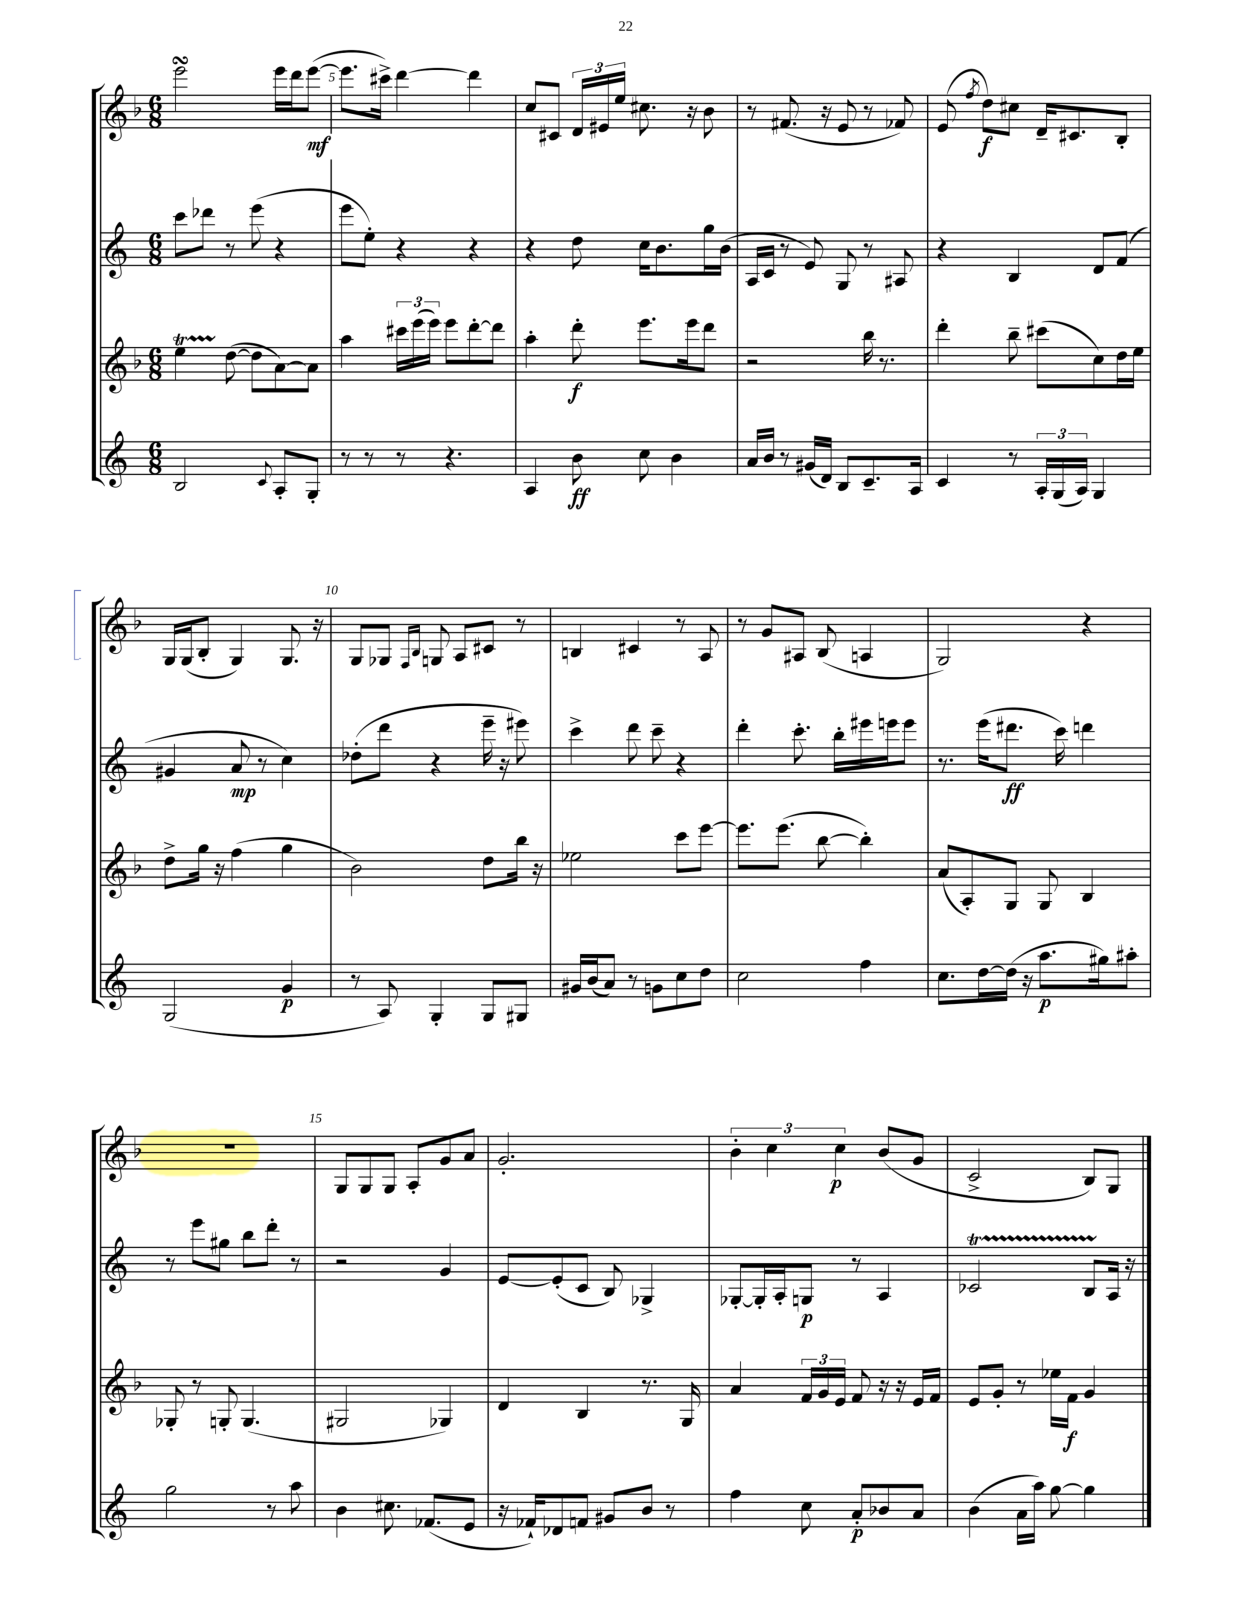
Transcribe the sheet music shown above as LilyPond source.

<<
\new StaffGroup <<
\new Staff = "s0" {
    \clef treble \key f \major \numericTimeSignature \time 6/8
    \autoBeamOff e'''2\turn e'''16[ d'''16 e'''8]~\mf( |
    e'''8.[ cis'''16]->) d'''4~ d'''4 |
    c''8[ cis'8] \tuplet 3/2 { d'16[ eis'16 e''16] } cis''8. r16 bes'8 |
    r8 fis'8.( r16 e'8 r8 fes'8) |
    e'8( \acciaccatura { f''8 } d''8[\f) cis''8] d'16[-- cis'8. bes8]-. |
    g16[ g16( bes8]-. g4) g8. r16 |
    g8[ ges8] \grace { f16[ bes16] } g8 a8[ cis'8] r8 |
    b4 cis'4 r8 a8 |
    r8 g'8[ ais8] bes8( a4 |
    g2) r4 |
    R2. |
    g8[ g8 g8] a8[-. g'8 a'8] |
    g'2.-. |
    \tuplet 3/2 { bes'4-. c''4 c''4\p } bes'8[( g'8] |
    c'2-> bes8[) g8] \bar "|." |
}
\new Staff = "s1" {
    \clef treble \key c \major \numericTimeSignature \time 6/8
    \autoBeamOff c'''8[ des'''8] r8 e'''8( r4 |
    e'''8[ e''8]-.) r4 r4 |
    r4 d''8 c''16[ b'8. g''16 b'16]( |
    a16[ c'16] r8 e'8) g8 r8 ais8 |
    r4 b4 d'8[ f'8]( |
    gis'4 a'8\mp r8 c''4) |
    des''8[-.( d'''8] r4 e'''16-- r16 eis'''8) |
    c'''4-> d'''8 c'''8-- r4 |
    d'''4-. c'''8.-. b''16[-. eis'''16 e'''16 e'''8] |
    r8. e'''16[( dis'''8.]\ff c'''16) d'''4 |
    r8 e'''8[ gis''8] b''8[ d'''8]-. r8 |
    r2 g'4 |
    e'8[~ e'8-.( c'8] b8) ges4-> |
    ges8[~-. ges16-. a16-. g8]\p r8 a4 |
    ces'2\startTrillSpan b8[ a16]\stopTrillSpan r16 \bar "|." |
}
\new Staff = "s2" {
    \clef treble \key f \major \numericTimeSignature \time 6/8
    \autoBeamOff e''4\startTrillSpan d''8~\stopTrillSpan( d''8[ a'8~) a'8] |
    a''4 \tuplet 3/2 { cis'''16[ e'''16( e'''16]) } e'''8[ d'''8~-. d'''8] |
    a''4-. d'''8-.\f e'''8.[ e'''16 d'''8] |
    r2 bes''16 r8. |
    d'''4-. bes''8-- cis'''8[( c''8) d''16 e''16] |
    d''8[-> g''16] r16 f''4( g''4 |
    bes'2) d''8[ bes''16] r16 |
    ees''2 c'''8[ e'''8]~ |
    e'''8.[ e'''8.]( bes''8~ bes''4-.) |
    a'8[( a8-.) g8] g8 bes4 |
    ges8-. r8 g8-. g4.( |
    gis2 ges4) |
    d'4 bes4 r8. g16 |
    a'4 \tuplet 3/2 { f'16[ g'16 e'16] } f'8 r16 r16 e'16[ f'16] |
    e'8[ g'8]-. r8 ees''16[ f'16]\f g'4 \bar "|." |
}
\new Staff = "s3" {
    \clef treble \key c \major \numericTimeSignature \time 6/8
    \autoBeamOff b2 \appoggiatura { c'8 } a8[-. g8]-. |
    r8 r8 r8 r4. |
    a4 b'8\ff c''8 b'4 |
    a'16[ b'16] r8 gis'16[( d'16]) b8[ c'8.-- a16] |
    c'4 r8 \tuplet 3/2 { a16[-. g16( a16]) } g4 |
    g2( g'4\p |
    r8 a8) g4-. g8[ gis8] |
    gis'16[ b'16( a'8]) r8 g'8[ c''8 d''8] |
    c''2 f''4 |
    c''8.[ d''16~ d''16]( r16 a''8.[\p gis''16) ais''8]-. |
    g''2 r8 a''8 |
    b'4 cis''8. fes'8.[( e'8] |
    r16 fes'16[-!) des'8 f'8] gis'8[ b'8] r8 |
    f''4 c''8 a'8[-.\p bes'8 a'8] |
    b'4( a'16[ a''16]) g''8~ g''4 \bar "|." |
}
>>
>>
\layout { \context { \Score currentBarNumber = #4 \override BarNumber.break-visibility = ##(#f #t #t) barNumberVisibility = #(every-nth-bar-number-visible 5) } }
